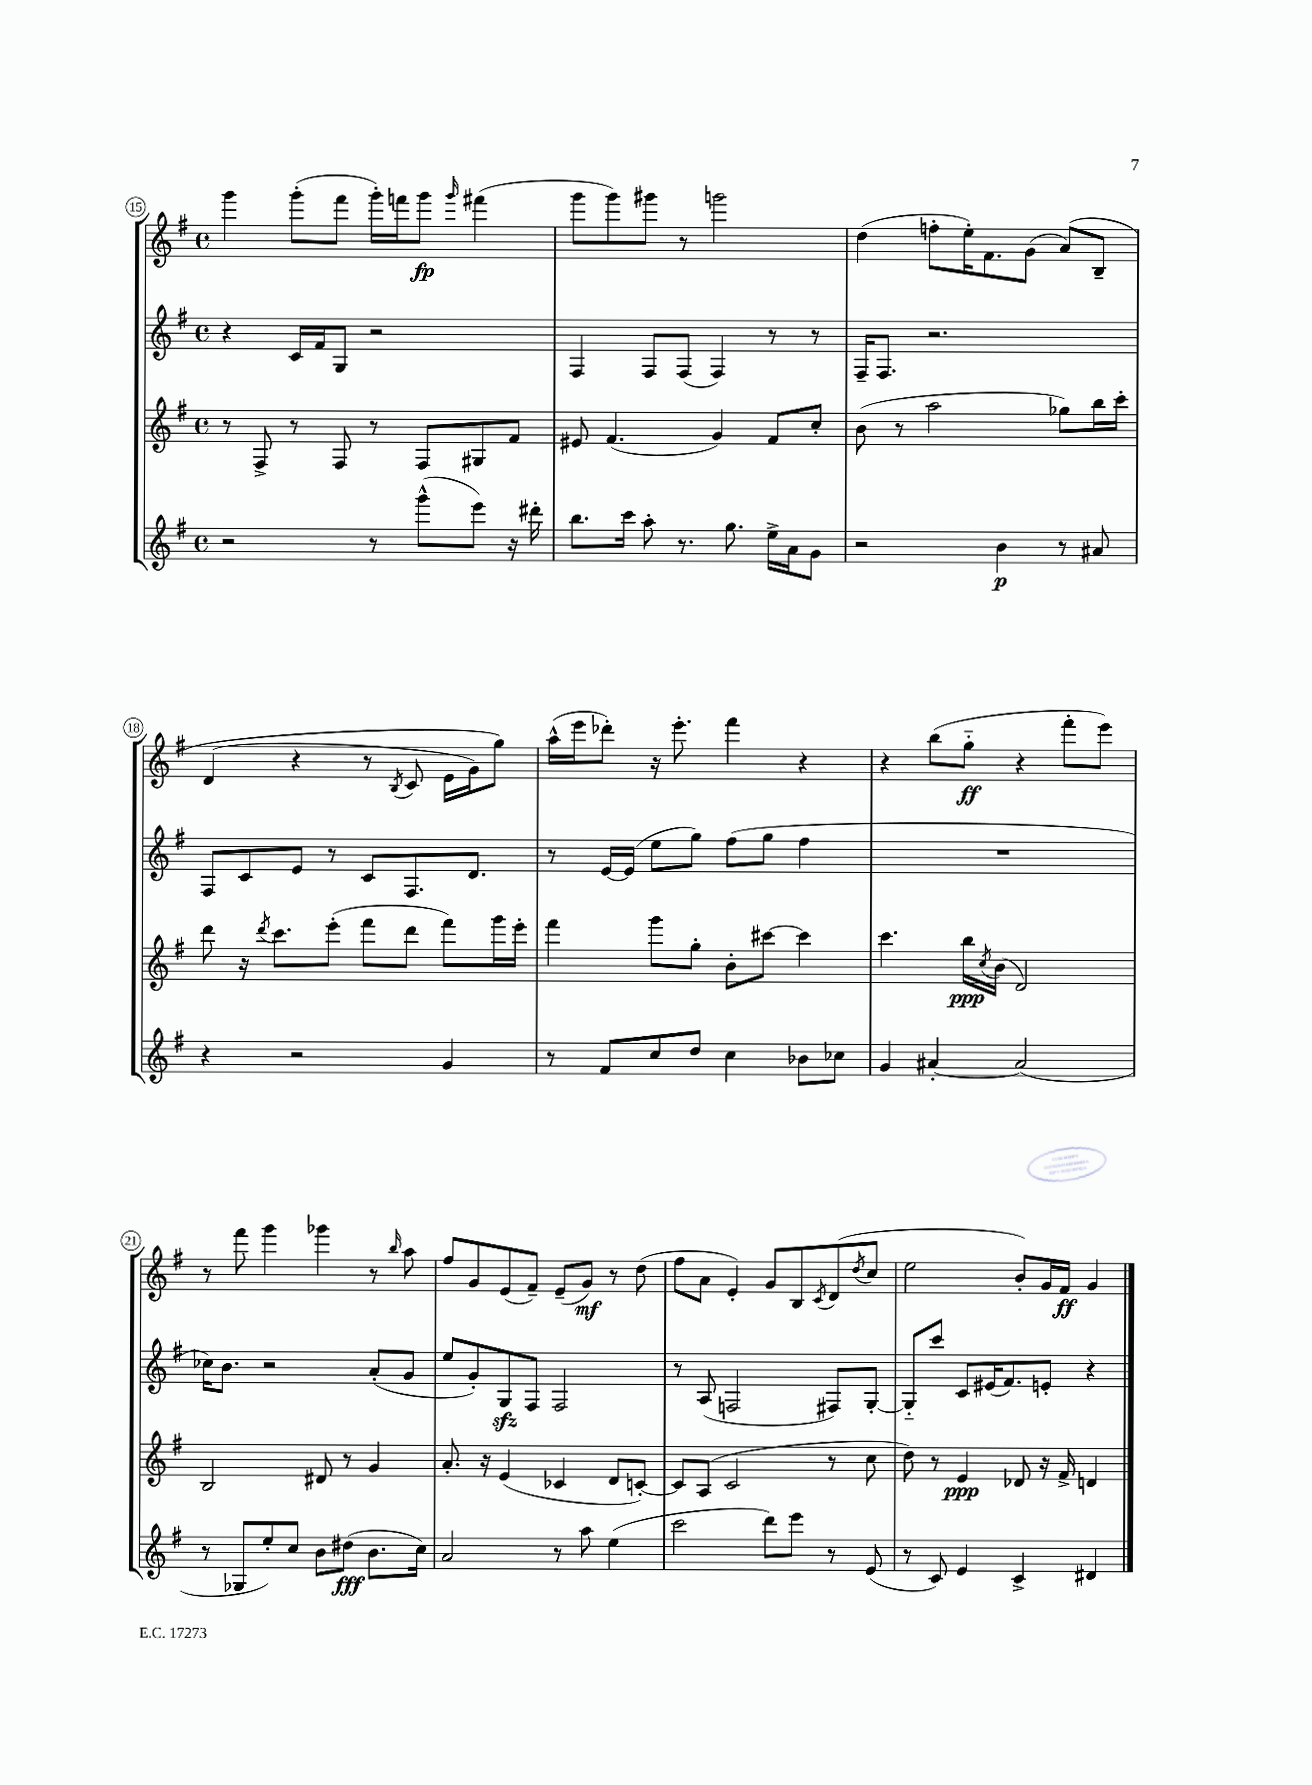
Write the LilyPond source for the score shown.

<<
\new StaffGroup <<
\new Staff = "s0" {
    \clef treble \key g \major \defaultTimeSignature \time 4/4
    g'''4 g'''8-.( fis'''8 g'''16-.) f'''16 g'''8\fp \grace { g'''16 } fis'''4( |
    g'''8 g'''8) gis'''8 r8 g'''2 |
    d''4( f''8-. e''16-.) fis'8. g'8( a'8)\( b8-- |
    d'4( r4 r8 \acciaccatura { b8 } c'8 e'16 g'16) g''8\) |
    a''16-^( e'''16 des'''8-.) r16 e'''8.-. fis'''4 r4 |
    r4 b''8( g''8-_\ff r4 fis'''8-. e'''8) |
    r8 fis'''8 g'''4 ges'''4 r8 \grace { b''16 } a''8 |
    fis''8 g'8 e'8( fis'8--) e'8--( g'8\mf) r8 d''8( |
    fis''8 a'8 e'4-.) g'8 b8 \acciaccatura { c'8 } d'8( \acciaccatura { d''8 } c''8 |
    e''2 b'8-.) g'16 fis'16\ff g'4 \bar "|." |
}
\new Staff = "s1" {
    \clef treble \key g \major \defaultTimeSignature \time 4/4
    r4 c'16 fis'16 g8 r2 |
    fis4 fis8 fis8( fis4) r8 r8 |
    fis16-- fis8. r2. |
    fis8 c'8 e'8 r8 c'8 fis8. d'8. |
    r8 e'16~ e'16( e''8 g''8) fis''8( g''8 fis''4 |
    R1 |
    ces''16) b'8. r2 a'8-.( g'8 |
    e''8 g'8-.) g8\sfz fis8 fis2 |
    r8 a8( f2 fis8) g8~-. |
    g8-_ c'''8 c'8 eis'16( fis'8.) e'8-. r4 \bar "|." |
}
\new Staff = "s2" {
    \clef treble \key g \major \defaultTimeSignature \time 4/4
    r8 fis8-> r8 fis8 r8 fis8 gis8 fis'8 |
    eis'8 fis'4.( g'4) fis'8 c''8-. |
    b'8( r8 a''2 ges''8) b''16 c'''16-. |
    d'''8 r16 \acciaccatura { d'''8 } c'''8. e'''8-.( fis'''8 d'''8 fis'''8) g'''16 e'''16-. |
    fis'''4 g'''8 g''8-. b'8-. cis'''8~ cis'''4 |
    c'''4. b''16\ppp \acciaccatura { c''8 } b'16( d'2) |
    b2 dis'8 r8 g'4 |
    a'8.-. r16 e'4( ces'4 d'8 c'8~-.) |
    c'8 a8( c'2 r8 c''8 |
    d''8) r8 e'4\ppp des'8 r16 fis'16-> d'4 \bar "|." |
}
\new Staff = "s3" {
    \clef treble \key g \major \defaultTimeSignature \time 4/4
    r2 r8 g'''8-^( e'''8) r16 dis'''16-. |
    b''8. c'''16 a''8-. r8. g''8. e''16-> a'16 g'8 |
    r2 b'4\p r8 ais'8 |
    r4 r2 g'4 |
    r8 fis'8 c''8 d''8 c''4 bes'8 ces''8 |
    g'4 ais'4~-. ais'2( |
    r8 ges8 e''8-.) c''8 b'8 dis''8\fff( b'8. c''16) |
    a'2 r8 a''8 e''4( |
    c'''2 d'''8) e'''8 r8 e'8( |
    r8 c'8) e'4 c'4-> dis'4 \bar "|." |
}
>>
>>
\layout { \context { \Score currentBarNumber = #15 \override BarNumber.stencil = #(make-stencil-circler 0.1 0.3 ly:text-interface::print) } }
